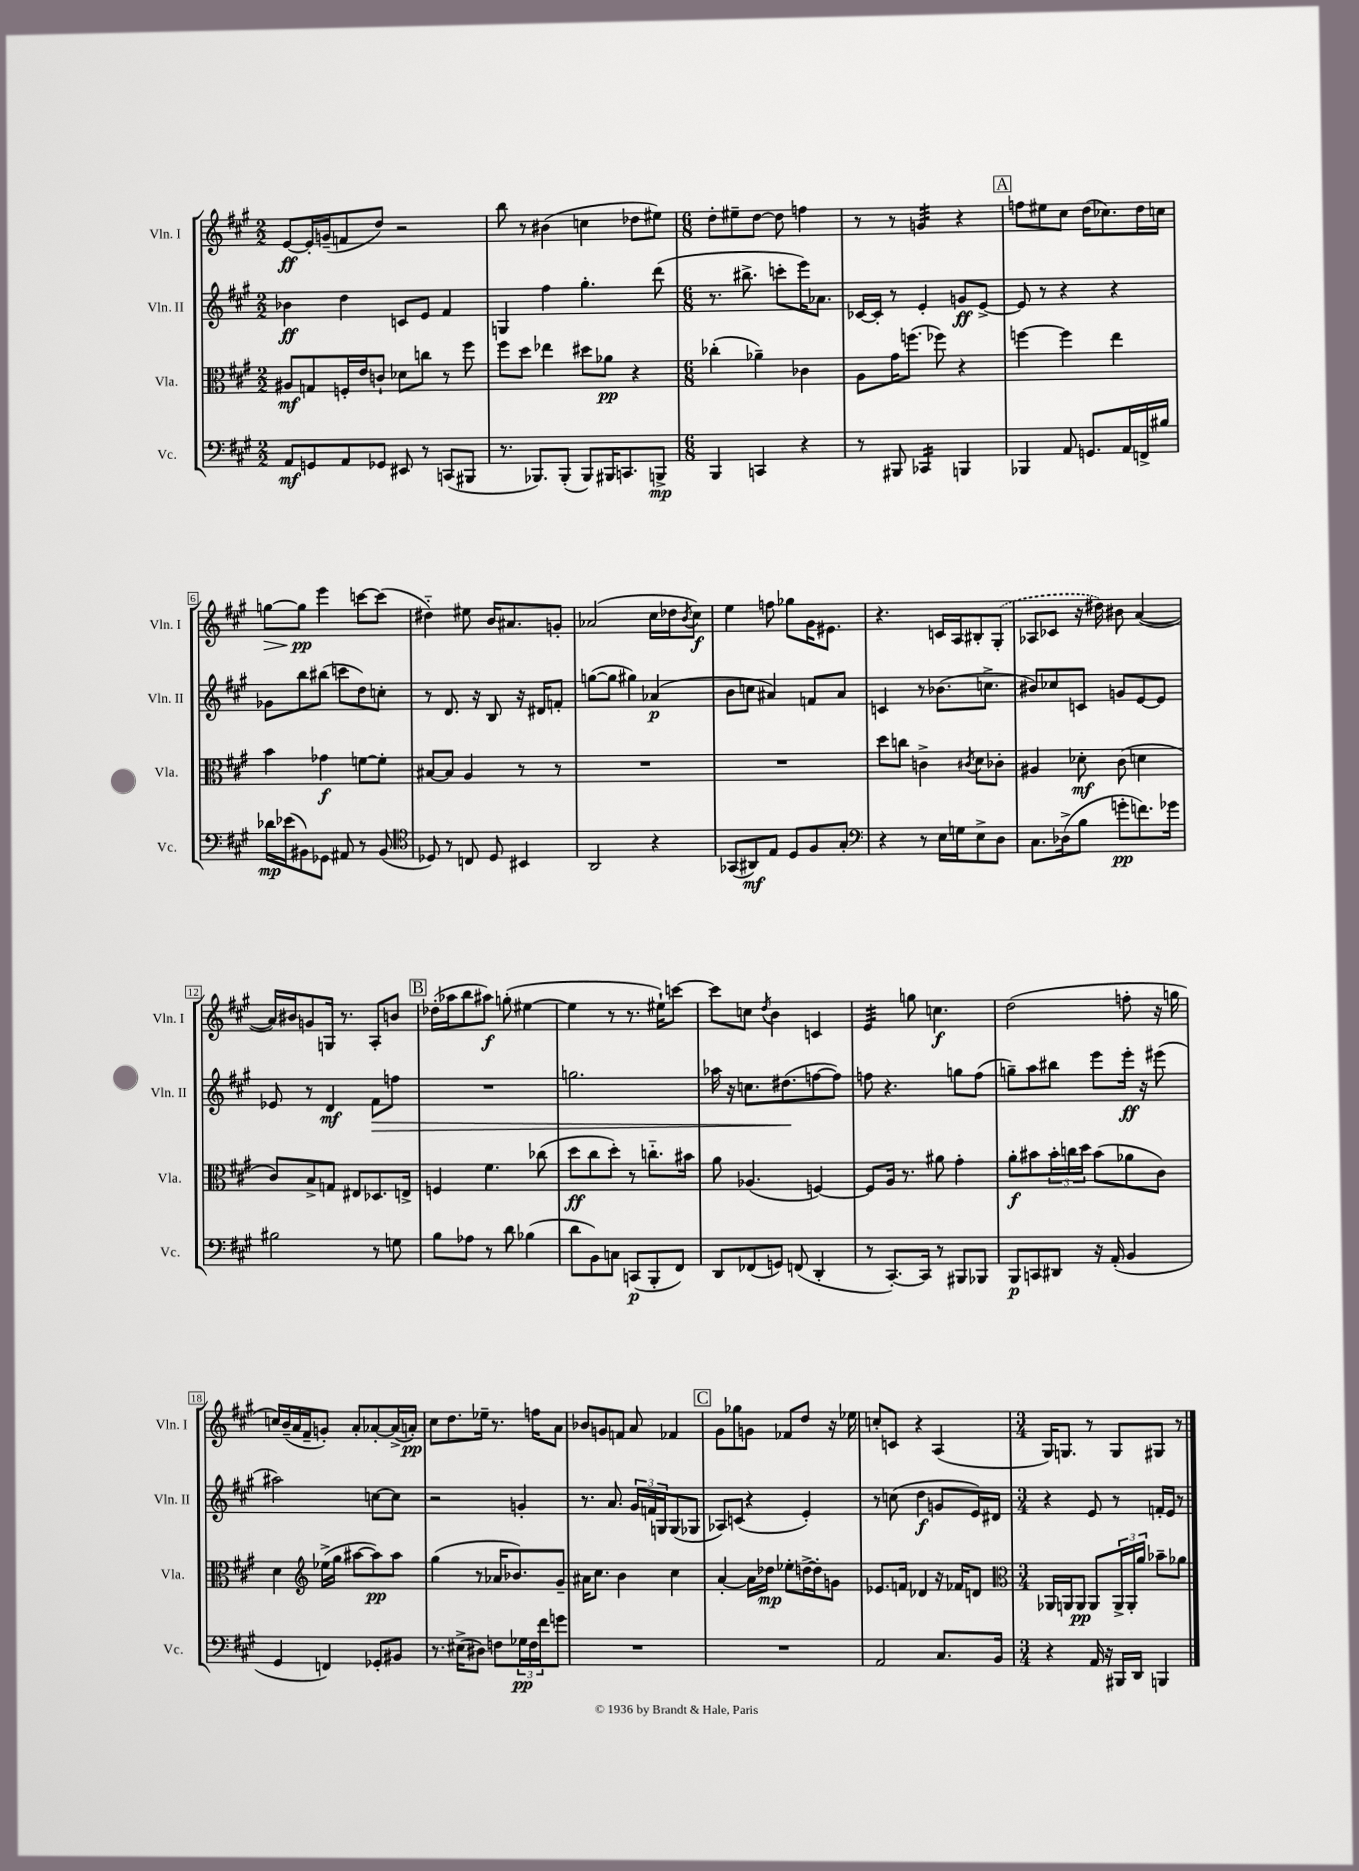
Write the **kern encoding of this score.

**kern	**kern	**kern	**kern
*staff4	*staff3	*staff2	*staff1
*clefF4	*clefC3	*clefG2	*clefG2
*k[f#c#g#]	*k[f#c#g#]	*k[f#c#g#]	*k[f#c#g#]
*M2/2	*M2/2	*M2/2	*M2/2
8AA/L	8A#/L	4b-\	[8e/L
8GG/	8G/	.	16e'/]L
.	.	.	(16g~/J
8AA/	16F'/L	4dd\	8f/
.	16e/J	.	.
8GG-/J	8c`/J	.	8dd/J)
8EE#/	8d-\L	8c/L	2r
8r	8cc\J	8e/J	.
(8CC/L	8r	4f#/	.
8BBB#/J	8ff#\	.	.
=	=	=	=
8.r	8ff#\L	4G/	8bb\
.	8dd\J	.	8r
8.BBB-/L)	.	.	.
.	4ee-\	4ff#\	(4b#\
(8BBB-'/J	.	.	.
8BBB-/L)	8dd#\L	4.gg#'\	4cc\
16BBB#/K	8a-\J	.	.
8.CC/	.	.	.
.	4r	.	8dd-\L
8BBB^/J	.	(8ddd\	8ee#\J)
=	=	=	=
*M6/8	*M6/8	*M6/8	*M6/8
4BBB/	(4cc-'\	8.r	8dd'\L
.	.	.	8ee#~\
.	.	8.bb#^\	.
4CC/	4a-~\)	.	[8dd\J
.	.	8ccc'\L	8dd\]
4r	4c-\	16eee\K)	4ff\
.	.	8.a-\J	.
=	=	=	=
8r	8A\L	[16c-/LL	8r
.	.	16c-'/]JJ	.
8BBB#/	16g#\K	8r	8r
.	(8.ff\J	.	.
4CC-/	.	4e'/	4g/
.	8ff-\)	.	.
4BBB/	4r	8g/L	4r
.	.	[8e^/J	.
=	=	=	=
4BBB-/	[4ff\	8e/]	8ff\L
.	.	8r	8ee#\
8AA/	4ff\]	4r	8cc#\J
8.GG/L	.	.	(16dd\LK
.	.	.	8.cc-\)
.	4ee\	4r	.
16AA/L	.	.	.
16FF^/	.	.	16dd\L
16B#/JJ	.	.	16cc\JJ
=	=	=	=
16d-\LL	4b\	8g-\L	[8gg\L
(16e-\J	.	.	.
8BB#\)	.	8bb\	8gg\]J
8GG-\J	4g-\	(8bb#\J	4eee\
8AA#/	.	8ccc\L	.
8r	[8f\L	8dd\)	[8ccc\L
(8BB#/	8f'\]J	8cc'\J	(8ccc\]J
=	=	=	=
*clefC4	*	*	*
8D-/)	[8B#/L	8r	4dd#'~\)
8r	8B#/]J	8.d/	.
8C/	4A/	.	8ee#\
.	.	16r	.
8D-/	.	8B/	16b/LK
.	.	.	8.a#/
4BB#/	8r	16r	.
.	.	16d#/LK	.
.	8r	8f'/J	8g'/J
=	=	=	=
2AA/	2.r	([8gg\L	(2a-/
.	.	8gg\]J	.
.	.	4gg#\)	.
4r	.	(4a-/	16cc#\LL
.	.	.	16dd-\J
.	.	.	8qb/
.	.	.	8cc#\J)
=	=	=	=
(8GG-/L	2.r	8b\L	4ee\
8AA#/)	.	8cc\J	.
8E/J	.	4a#/)	8ff\
8D/L	.	.	8gg-\L
8F#/	.	8f/L	16g#\K
.	.	.	8.e#\J
8G#'/J	.	8a#/J	.
=	=	=	=
*clefF4	*	*	*
4r	8dd\L	4c/	4.r
.	8cc\J	.	.
8r	4c^\	8r	.
16E\LL	.	(8.b-\L	16c/LL
16G\J	.	.	16A/J
.	8qc#/	.	.
8E^\	8d\L	.	8B#'/
.	.	8.cc^\J	.
8D\J	8c-'\J	.	(8G#'/J
=	=	=	=
8.C#\L	4A#/	8b#/L)	8A-/L
.	.	8cc-/	8c-/J
(16D-^\k	.	.	.
8B\J	8d-'\	8c/J	16r
.	.	.	16dd#\)
8g'\L	(8c#\	8g/L	8b#\
8.f\)	4d\	[8e/	([4a/
.	.	8e/]J	.
16g-\Jk	.	.	.
=	=	=	=
2B#\	8c#/L)	8e-/	16a/]LL)
.	.	.	16b#/J
.	8B^/	8r	8g/
.	8G/J	4d/	16G/Jk
.	.	.	8.r
.	8E#/L	.	.
8r	8.D-/	8f#\L	8A'/L
8G\	.	8ff\J	8b/J
.	16E^/Jk	.	.
=	=	=	=
8B\L	4F/	2.r	(16dd-'\LL
.	.	.	16aa-\J
8A-\J	.	.	8bb\
8r	4.f#\	.	8aa#\J)
8d\	.	.	(8gg'\
(4B-\	.	.	[4ee#\
.	(8cc-\	.	.
=	=	=	=
8d\L	8dd\L	2.gg\	4ee#\]
8BB\)	8cc#\	.	.
8C\J	8dd'\J)	.	8r
(8CC/L	8r	.	8.r
8BBB'/	8.cc'~\L	.	.
.	.	.	16ee#`\LK)
8FF#/J)	.	.	[8ccc\J
.	16b#\Jk	.	.
=	=	=	=
8DD/L	8a\	16aa-\	8ccc\]L
.	.	16r	.
(8FF-/	(4.A-/	8.cc\L	8cc\J
.	.	.	8qdd/
8GG/J)	.	.	4b\
.	.	(8.dd#\	.
(8FF/	.	.	.
4DD'/	[4F/)	[8ff\	4c/
.	.	8ff\]J)	.
=	=	=	=
8r	8F/]L	8ff\	4e/
[8.CC#'/L)	16A/Jk	4.r	.
.	8.r	.	.
.	.	.	8gg\
16CC#/]Jk	.	.	.
8r	8a#\	.	4.cc\
8BBB#/L	4g#'\	8gg\L	.
8BBB-/J	.	(8ff\J	.
=	=	=	=
8BBB/L	8a'\L	8gg~\L)	(2dd\
8CC/	8b#\	8aa\	.
8DD#/J	24b#'\L	8bb#\J	.
.	24cc\	.	.
.	24dd\JJ	.	.
16r	(8b#\L	8eee\L	.
(16AA'/	.	.	.
4BB/	8a-\	16eee'\Jk	8ff'\
.	.	16r	.
.	8c#\J)	(8eee#\	16r
.	.	.	16gg\
=	=	=	=
4GG#/	4d\	2aa#\)	16cc/LL)
.	.	.	(16b~/
.	.	.	16a/
.	.	.	16f#~/J
*	*clefG2	*	*
4FF/)	(16ee-^\LL	.	8g'/J)
.	16gg#\JJ	.	.
.	[8aa#\L	.	8a'/L
8GG-'/L	8aa#\])	[8cc\L	[8a-'/
8BB#/J	8aa#\J	8cc\]J	(16a-^/]L
.	.	.	16a'/JJ)
=	=	=	=
8.r	(4gg#\	2r	8cc#\L
.	.	.	8.dd\
(16E#^\LK	.	.	.
8D#\J)	8r	.	.
.	.	.	16ee-~\Jk
8F\L	16a-/LK	.	8.r
.	8.b-/)	.	.
24G-\L	.	4g'/	.
24F\	.	.	.
.	.	.	16ff\LK
24f#\J	.	.	.
8g\J	8g#~/J	.	8a\J
=	=	=	=
2.r	16a#\LK	8.r	8b-/L
.	8.cc#\J	.	.
.	.	.	8g/
.	.	8.a/	.
.	4b\	.	8f/J
.	.	24g#/LL	8a/
.	.	24f/	.
.	.	24G/J	.
.	4cc#\	(8G/	4f-/
.	.	8G-/J	.
=	=	=	=
2.r	[4a'/	8A-/L)	8g#\L
.	.	(8c/J	8gg-\
.	16a\]LL	4r	8g\J
.	16dd-\JJ	.	.
.	8ee-'\L	.	8f-/L
.	[16dd^\L	4e'/)	8dd/J
.	16dd'\]J	.	.
.	8g\J	.	16r
.	.	.	16ee-\
=	=	=	=
2AA/	8.e-/L	8r	8cc'/L
.	.	(8cc\	8c/J
.	16f/Jk	.	.
.	4d-/	4dd\	4r
8.C#/L	16r	8g/L	(4A/
.	16f-/LK	.	.
.	8d/J	16e/L)	.
16BB/Jk	.	16d#/JJ	.
=	=	=	=
*	*clefC3	*	*
*M3/4	*M3/4	*M3/4	*M3/4
4r	16AA-/LL	4r	16G#/LK)
.	16AA/J	.	8.G/J
.	8AA/J	.	.
16AA/	8AA/L	8e/	8r
16r	.	.	.
16BBB#/LL	24AA^/L	8r	8G/L
.	24AA'/	.	.
16DD/JJ	.	.	.
.	24a/JJ	.	.
4BBB/	8b-~\L	16f'/LL	8G#/J
.	.	16e/JJ	.
.	8a-\J	8r	8r
==	==	==	==
*-	*-	*-	*-
